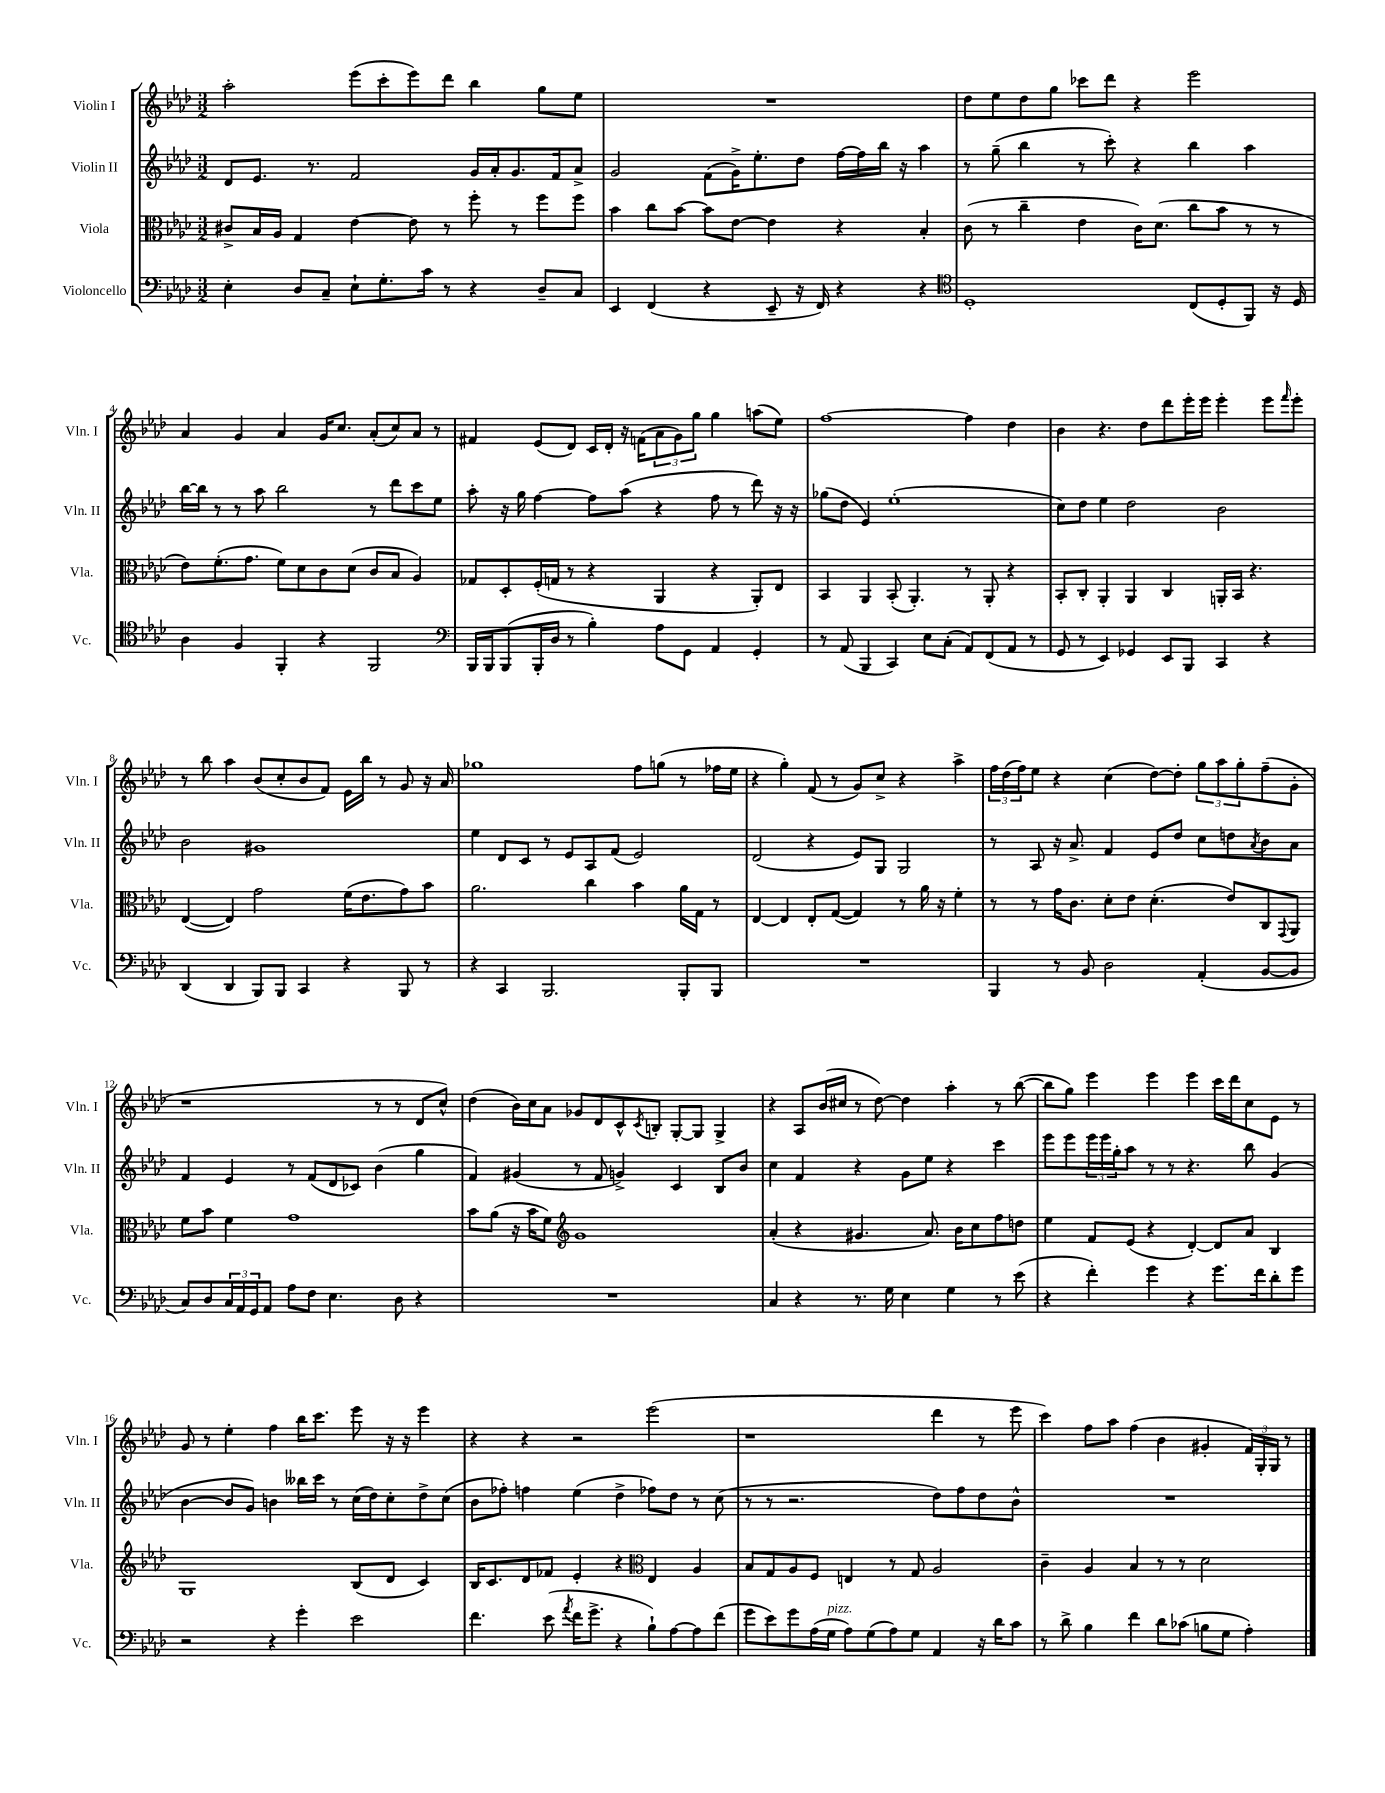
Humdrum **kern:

**kern	**kern	**kern	**kern
*staff4	*staff3	*staff2	*staff1
*clefF4	*clefC3	*clefG2	*clefG2
*k[b-e-a-d-]	*k[b-e-a-d-]	*k[b-e-a-d-]	*k[b-e-a-d-]
*M3/2	*M3/2	*M3/2	*M3/2
4E-'	8c#^	8d-	2aa-'
.	16B-	8.e-	.
.	16A-	.	.
8D-	4G	.	.
.	.	8.r	.
8C~	.	.	.
8E-`	[4e-	2f	(8eee-
8.G'	.	.	8ccc'
.	8e-]	.	8eee-)
16c	.	.	.
8r	8r	.	8ddd-
4r	8ff'	16g	4bb-
.	.	16a-'	.
.	8r	8.g	.
8D-~	8ff	.	8gg
.	.	16f	.
8C	8ff	8a-^	8ee-
=	=	=	=
4EE-	4b-	2g	1.r
(4FF	8cc	.	.
.	[8b-	.	.
4r	8b-]	(8f	.
.	[8e-	16g^)	.
.	.	8.ee-'	.
8EE-~	4e-]	.	.
16r	.	8dd-	.
16FF)	.	.	.
4r	4r	[16ff	.
.	.	16ff]	.
.	.	16bb-	.
.	.	16r	.
4r	4B-'	4aa-	.
=	=	=	=
*clefC4	*	*	*
1D-'	(8c	8r	8dd-
.	8r	(8gg~	8ee-
.	4cc~	4bb-	8dd-
.	.	.	8gg
.	4e-	8r	8ccc-
.	.	8ccc')	8ddd-
.	16c)	4r	4r
.	(8.d-	.	.
(8C	8cc	4bb-	2eee-
8D-'	8b-	.	.
8FF)	8r	4aa-	.
16r	8r	.	.
16D-	.	.	.
=	=	=	=
4A-	8e-)	[16bb-	4a-
.	.	16bb-]	.
.	(8.f'	8r	.
4F	.	8r	4g
.	8.g	.	.
.	.	8aa-	.
4FF'	8f)	2bb-	4a-
.	8d-	.	.
4r	8c	.	16g
.	.	.	8.cc
.	(8d-	.	.
2FF	8c	8r	(8a-'
.	8B-	8ddd-	8cc)
.	4A-)	8ccc	8a-
.	.	8ee-	8r
=	=	=	=
*clefF4	*	*	*
16BBB-	8G-	8aa-'	4f#
16BBB-	.	.	.
(8BBB-	8D-'	16r	.
.	.	16gg	.
16BBB-'	(16F'	[4ff	(8e-
16D-	16G	.	.
8r	8r	.	8d-)
4B-')	4r	8ff]	16c
.	.	.	16d-'
.	.	(8aa-	16r
.	.	.	(16f
8A-	4AA-	4r	12a-
.	.	.	12g)
8GG	.	.	.
.	.	.	12gg
4AA-	4r	8ff	4gg
.	.	8r	.
4GG'	8AA-')	8ddd-)	(8aa
.	8E-	16r	8ee-)
.	.	16r	.
=	=	=	=
8r	4BB-	(8gg-	[1ff
(8AA-	.	8dd-	.
4BBB-	4AA-	4e-)	.
4CC)	(8BB-'	(1ee-'	.
.	4.AA-')	.	.
8E-	.	.	.
(8C'	.	.	.
8AA-)	8r	.	4ff]
(8FF	8AA-'	.	.
8AA-	4r	.	4dd-
8r	.	.	.
=	=	=	=
8GG	8BB-'	8cc)	4b-
8r	8C'	8dd-	.
4EE-)	4AA-'	4ee-	4.r
4GG-	4AA-	2dd-	.
.	.	.	8dd-
8EE-	4C	.	8ddd-
8BBB-	.	.	16eee-'
.	.	.	16eee-
4CC	16AA'	2b-	4eee-'
.	16BB-	.	.
.	4.r	.	.
4r	.	.	8eee-
.	.	.	16qqfff
.	.	.	8eee-'
=	=	=	=
(4DD-	([4E-	2b-	8r
.	.	.	8bb-
4DD-	4E-])	.	4aa-
8BBB-)	2g	1g#	(8b-
8BBB-	.	.	8cc'
4CC	.	.	8b-
.	.	.	8f)
4r	(16f	.	16e-
.	8.e-	.	16bb-
.	.	.	8r
8BBB-	8g)	.	8g
8r	8b-	.	16r
.	.	.	16a-
=	=	=	=
4r	2.a-	4ee-	1gg-
4CC	.	8d-	.
.	.	8c	.
2.BBB-	.	8r	.
.	.	8e-	.
.	4cc	8A-	.
.	.	(8f	.
.	4b-	2e-)	8ff
.	.	.	(8gg
8BBB-'	16a-	.	8r
.	16G	.	.
8BBB-	8r	.	16ff-
.	.	.	16ee-
=	=	=	=
1.r	[4E-	(2d-	4r
.	4E-]	.	4gg')
.	8E-'	4r	(8f
.	([8G	.	8r
.	4G])	8e-)	8g)
.	.	8G	8cc^
.	8r	2G	4r
.	16a-	.	.
.	16r	.	.
.	4f'	.	4aa-^
=	=	=	=
4BBB-	8r	8r	24ff
.	.	.	(24dd-
.	.	.	24ff)
.	8r	8A-	8ee-
8r	16g	16r	4r
.	8.c	8.a-^	.
8BB-	.	.	.
2D-	8d-'	4f	(4cc
.	8e-	.	.
.	(4.d-'	8e-	[8dd-)
.	.	8dd-	8dd-']
(4AA-'	.	8cc	12gg
.	.	.	12aa-
.	8e-)	8dd	.
.	.	.	12gg'
.	.	8qa-	.
[8BB-	8C	8b-	(8ff~
.	8qqGG	.	.
8BB-]	8AA-	8a-	8g'
=	=	=	=
8C)	8f	4f	1r
8D-	8b-	.	.
24C	4f	4e-	.
24AA-	.	.	.
24GG	.	.	.
8AA-	.	.	.
8A-	1g	8r	.
8F	.	(8f	.
4.E-	.	8d-	.
.	.	8c-)	.
.	.	(4b-	8r
8D-	.	.	8r
4r	.	4gg	8d-
.	.	.	8cc^^)
=	=	=	=
1.r	8b-	4f)	(4dd-
.	(8a-	.	.
.	16r	(4g#	16b-)
.	16b-	.	16cc
.	8f)	.	8a-
*	*clefG2	*	*
.	1g	8r	8g-
.	.	8f	8d-
.	.	4g^)	8c^^
.	.	.	8qc
.	.	.	8B'
.	.	4c	[8G'
.	.	.	8G]
.	.	8B-	4G^
.	.	8b-	.
=	=	=	=
4C	(4a-'	4cc	4r
4r	4r	4f	8A-
.	.	.	(16b-
.	.	.	16cc#
8.r	4.g#	4r	8r
.	.	.	[8dd-)
16G	.	.	.
4E-	.	8g	4dd-]
.	8.a-)	8ee-	.
4G	.	4r	4aa-'
.	16b-	.	.
.	8cc	.	.
8r	8ff	4ccc	8r
(8e-	8dd	.	([8bb-
=	=	=	=
4r	4ee-	8eee-	8bb-]
.	.	8eee-	8gg)
4f')	8f	24eee-	4eee-
.	.	24eee-	.
.	.	24gg'	.
.	(8e-	8aa-	.
4g	4r	8r	4eee-
.	.	8r	.
4r	[4d-')	4.r	4eee-
8.g	8d-]	.	16ccc
.	.	.	16ddd-
.	8a-	8bb-	8cc
16f	.	.	.
8d-'	4B-	(4g	8e-
8g	.	.	8r
=	=	=	=
2r	1G	[4b-	8g
.	.	.	8r
.	.	8b-]	4ee-'
.	.	8g)	.
4r	.	4b	4ff
4g'	.	16bb--	16bb-
.	.	16ccc	8.ccc
.	.	8r	.
2e-	(8B-	(16cc	8eee-
.	.	16dd-)	.
.	8d-	8cc'	16r
.	.	.	16r
.	4c)	8dd-^	4eee-
.	.	(8cc	.
=	=	=	=
4.f	16B-	8b-	4r
.	8.c	.	.
.	.	8ff-')	.
.	8d-	4ff	4r
(8e-	8f-	.	.
8qa-	.	.	.
16f	4e-'	(4ee-	2r
8.g^	.	.	.
4r	4r	4dd-^	.
*	*clefC3	*	*
8B-`)	4E-	8ff-)	(2eee-
[8A-	.	8dd-	.
8A-]	4A-	8r	.
(8f	.	(8cc	.
=	=	=	=
8g	8B-	8r	1r
8e-)	8G	8r	.
8g	8A-	2.r	.
(16A-	8F	.	.
16G	.	.	.
8A-)	4E	.	.
(8G	.	.	.
8A-)	8r	.	.
8G	8G	.	.
4AA-	2A-	8dd-)	4ddd-
.	.	8ff	.
16r	.	8dd-	8r
16d-	.	.	.
8c	.	8b-^^	8eee-
=	=	=	=
8r	4c~	1.r	4ccc)
8d-^	.	.	.
4B-	4A-	.	8ff
.	.	.	8aa-
4f	4B-	.	(4ff
8d-	8r	.	4b-
(8c-	8r	.	.
8B	2d-	.	4g#'
8G	.	.	.
4A-')	.	.	24f)
.	.	.	24G'
.	.	.	24G
.	.	.	8r
==	==	==	==
*-	*-	*-	*-
